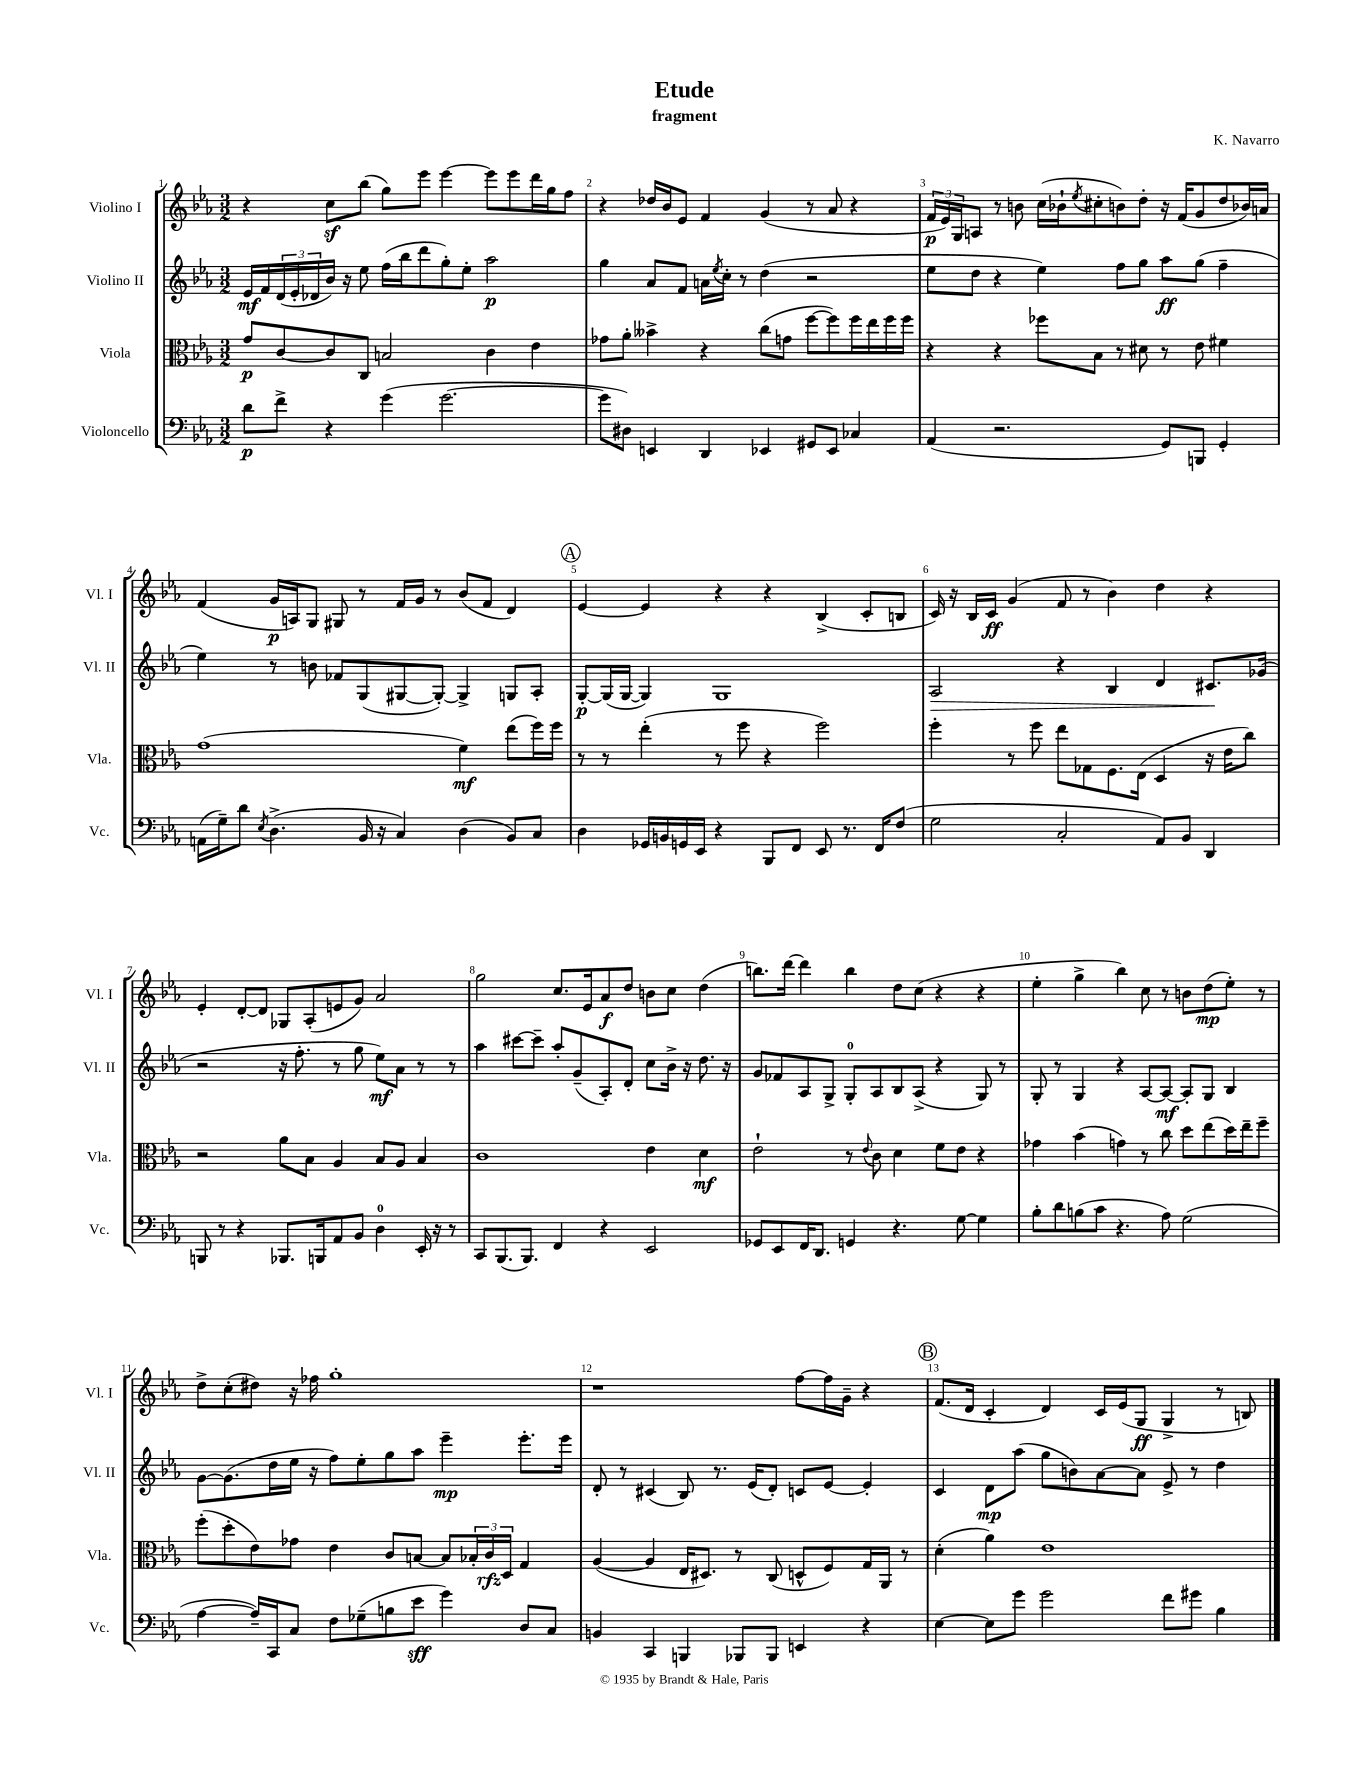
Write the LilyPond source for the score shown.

\header { title = "Etude" composer = "K. Navarro" subtitle = "fragment" }
<<
\new StaffGroup <<
\new Staff = "s0" \with { instrumentName = "Violino I" shortInstrumentName = "Vl. I" } {
    \clef treble \key ees \major \numericTimeSignature \time 3/2
    r4 c''8\sf bes''8( g''8) ees'''8 ees'''4~ ees'''8 ees'''8 d'''16 g''16 f''8 |
    r4 des''16 bes'16 ees'8 f'4 g'4( r8 aes'8 r4 |
    \tuplet 3/2 { f'16\p ees'16) g16 } a8 r8 b'8 c''16( bes'16-! \acciaccatura { ees''8 } cis''8-. b'8) d''8-. r16 f'16( g'8 d''8 bes'16) a'16 |
    f'4( g'16\p a16) g8 gis8 r8 f'16 g'16 r8 bes'8( f'8 d'4) |
    \mark \markup { \circle "A" } ees'4~ ees'4 r4 r4 bes4->( c'8-. b8 |
    c'16) r16 bes16 c'16\ff g'4( f'8 r8 bes'4) d''4 r4 |
    ees'4-. d'8~-. d'8 ges8 aes8-.( e'8 g'8) aes'2 |
    g''2 c''8. ees'16 aes'8\f d''8 b'8 c''8 d''4( |
    b''8.) d'''16~ d'''4 b''4 d''8 c''8( r4 r4 |
    ees''4-. g''4-> bes''4) c''8 r8 b'8 d''8\mp( ees''8-.) r8 |
    d''8-> c''8-.( dis''8) r16 fes''16 g''1-. |
    r1 f''8~ f''16 g'16-- r4 |
    \mark \markup { \circle "B" } f'8.( d'16 c'4-. d'4) c'16 ees'16( g8\ff g4-> r8 b8) \bar "|." |
}
\new Staff = "s1" \with { instrumentName = "Violino II" shortInstrumentName = "Vl. II" } {
    \clef treble \key ees \major \numericTimeSignature \time 3/2
    ees'16\mf f'16 \tuplet 3/2 { d'16( ees'16-. des'16 } bes'16) r16 ees''8 f''16( bes''16 d'''8 g''8-.) ees''8-. aes''2\p |
    g''4 aes'8 f'8 a'16 \acciaccatura { ees''8 } c''16-. r8 d''4( r2 |
    ees''8 d''8 r4 ees''4) f''8 g''8 aes''8\ff g''8( f''4-- |
    ees''4) r8 b'8 fes'8 g8( gis8~ gis8~-.) gis4-> g8 aes8-. |
    \mark \markup { \circle "A" } g8~-.\p g16( g16~ g4) g1 |
    aes2\> r4 bes4 d'4 cis'8.\! ges'16( |
    r2 r16 f''8.-. r8 g''8 ees''8\mf) aes'8 r8 r8 |
    aes''4 cis'''8~ cis'''8-- aes''8-. g'8--( aes8-.) d'8-. c''8 bes'16-> r16 d''8. r16 |
    g'8 fes'8 aes8 g8-> g8-0-. aes8 bes8 aes8->( r4 g8) r8 |
    g8-. r8 g4 r4 aes8~ aes8~\mf aes8-. g8 bes4 |
    g'8~ g'8.( d''16 ees''16 r16 f''8) ees''8-. g''8 aes''8 ees'''4--\mp ees'''8.-. ees'''16 |
    d'8-. r8 cis'4( bes8) r8. ees'16( d'8-.) c'8 ees'8~ ees'4-. |
    \mark \markup { \circle "B" } c'4 d'8\mp aes''8( g''8 b'8) aes'8~ aes'8 ees'8-> r8 d''4 \bar "|." |
}
\new Staff = "s2" \with { instrumentName = "Viola" shortInstrumentName = "Vla." } {
    \clef alto \key ees \major \numericTimeSignature \time 3/2
    g'8\p c'8~ c'8 c8 b2 c'4 ees'4 |
    ges'8 aes'8-. beses'4-> r4 c''8( g'8 f''8~ f''8) f''16 ees''16 f''16 f''16 |
    r4 r4 fes''8 bes8 r8 dis'8 r8 ees'8 fis'4 |
    g'1( f'4\mf) ees''8( f''16) f''16 |
    \mark \markup { \circle "A" } r8 r8 ees''4-.( r8 f''8 r4 f''2) |
    f''4-. r8 f''8 ees''8 ges8 f8. ees16( d4 r16 ees'16 c''8) |
    r2 aes'8 bes8 aes4 bes8 aes8 bes4 |
    c'1 ees'4 d'4\mf |
    ees'2-! r8 \appoggiatura { ees'8 } c'8 d'4 f'8 ees'8 r4 |
    ges'4 bes'4( g'4) r8 c''8 d''8 ees''8( d''16) ees''16-- f''8-- |
    f''8-.( d''8-. ees'8) ges'8 ees'4 c'8 b8~ b8 \tuplet 3/2 { bes16-. c'16\rfz d16 } g4 |
    aes4~( aes4 ees16 dis8.) r8 c8( d8-^ f8) g16 aes,16 r8 |
    \mark \markup { \circle "B" } d'4-.( aes'4) ees'1 \bar "|." |
}
\new Staff = "s3" \with { instrumentName = "Violoncello" shortInstrumentName = "Vc." } {
    \clef bass \key ees \major \numericTimeSignature \time 3/2
    d'8\p f'8-> r4 g'4( g'2.~ |
    g'8 dis8) e,4 d,4 ees,4 gis,8 ees,8 ces4 |
    aes,4( r2. g,8) b,,8 g,4-. |
    a,16( g16--) d'8 \acciaccatura { ees8 } d4.->( bes,16 r16 c4) d4( bes,8) c8 |
    \mark \markup { \circle "A" } d4 ges,16 b,16 g,16 ees,16 r4 bes,,8 f,8 ees,8 r8. f,16 f8( |
    g2 c2-. aes,8) bes,8 d,4 |
    b,,8 r8 r4 bes,,8. b,,16 aes,8 bes,8 d4-0 ees,16-. r16 r8 |
    c,8 bes,,8.( bes,,8.) f,4 r4 ees,2 |
    ges,8 ees,8 f,16 d,8. g,4 r4. g8~ g4 |
    bes8-. d'8 b8( c'8 r4. aes8) g2( |
    aes4~ aes16--) c,16 c8 f8 ges8--( b8 ees'8\sff g'4) d8 c8 |
    b,4 c,4 b,,4 bes,,8 bes,,8 e,4 r4 |
    \mark \markup { \circle "B" } ees4~ ees8 g'8 g'2 f'8 gis'8 bes4 \bar "|." |
}
>>
>>
\layout { \context { \Score \override BarNumber.break-visibility = ##(#f #t #t) barNumberVisibility = #all-bar-numbers-visible } }
